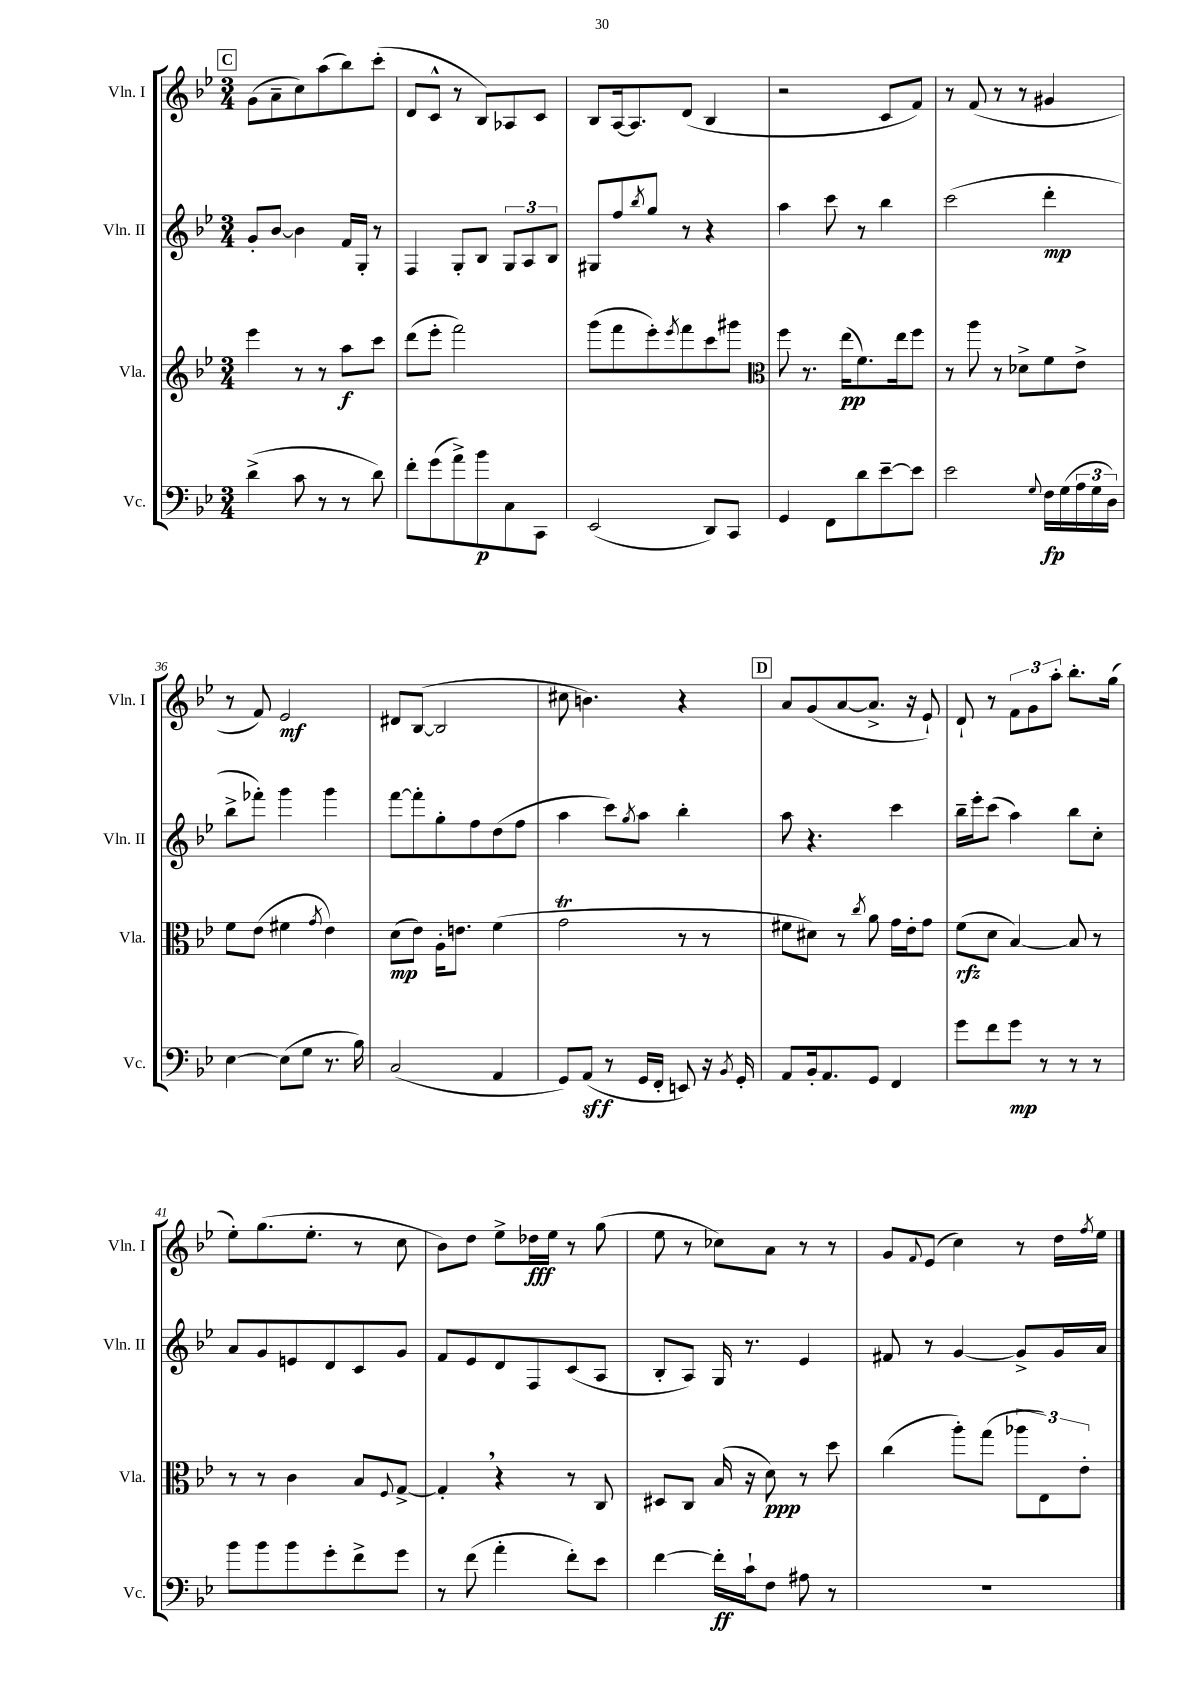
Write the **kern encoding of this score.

**kern	**kern	**kern	**kern
*staff4	*staff3	*staff2	*staff1
*clefF4	*clefG2	*clefG2	*clefG2
*k[b-e-]	*k[b-e-]	*k[b-e-]	*k[b-e-]
*M3/4	*M3/4	*M3/4	*M3/4
(4d^	4eee-	8g'	(8g
.	.	[8b-	8a~
8c	8r	4b-]	8cc)
8r	8r	.	(8aa
8r	8aa	16f	8bb-)
.	.	16G'	.
8d)	8ccc	8r	(8ccc'
=	=	=	=
8f'	(8ddd	4F	8d
(8g	8eee-'	.	8c^^
8a^)	2fff)	8G'	8r
8b-	.	8B-	8B-)
8C	.	12G	8A-
.	.	12A	.
8CC	.	.	8c
.	.	12B-	.
=	=	=	=
(2EE-	(8ggg	8G#	8B-
.	8fff	8ff	[16A
.	.	.	8.A]
.	.	8qbb-	.
.	8eee-')	8gg	.
.	8qeee-	.	.
.	8fff	8r	(8d
8DD)	8ccc	4r	4B-
8CC	8ggg#	.	.
=	=	=	=
*	*clefC3	*	*
4GG	8ff	4aa	2r
.	8.r	.	.
8FF	.	8ccc	.
.	(16ee-	.	.
8d	8.f)	8r	.
[8e-~	.	4bb-	8c
.	16ee-	.	.
8e-]	8ff	.	8f)
=	=	=	=
2e-	8r	(2ccc	8r
.	8aa	.	(8f
.	8r	.	8r
.	8d-^	.	8r
8qqG	.	.	.
16F	8f	4ddd'	4g#
(16G	.	.	.
24A	8e-^	.	.
24G	.	.	.
24D)	.	.	.
=	=	=	=
[4E-	8f	8bb-^	8r
.	(8e-	8fff-')	8f)
(8E-]	4f#	4ggg	2e-
8G	.	.	.
.	8qg	.	.
8.r	4e-)	4ggg	.
16B-)	.	.	.
=	=	=	=
(2C	(8d	[8fff	8d#
.	8e-)	8fff']	([8B-
.	16A'	8gg'	2B-]
.	8.e	.	.
.	.	8ff	.
4AA	(4f	(8dd	.
.	.	8ff	.
=	=	=	=
8GG)	2g	4aa	8cc#
(8AA	.	.	4.b)
8r	.	8ccc)	.
.	.	8qgg	.
16GG	.	8aa	.
16FF'	.	.	.
8EE)	8r	4bb-'	4r
16r	8r	.	.
8qBB-	.	.	.
16GG'	.	.	.
=	=	=	=
8AA	8f#	8aa	8a
16BB-'	8d#)	4.r	(8g
8.AA	.	.	.
.	8r	.	[8a
.	8qcc	.	.
8GG	8a	.	8.a^]
4FF	16g	4ccc	.
.	16e-'	.	16r
.	8g	.	8e-`)
=	=	=	=
8g	(8f	16bb-~	8d`
.	.	16eee-'	.
8f	8d	(8ccc	8r
8g	[4B-)	4aa)	12f
.	.	.	12g
8r	.	.	.
.	.	.	12aa'
8r	8B-]	8bb-	8.bb-'
8r	8r	8cc'	.
.	.	.	(16gg
=	=	=	=
8b-	8r	8a	8ee-')
8b-	8r	8g	(8.gg
8b-	4c	8e	.
.	.	.	8.ee-'
8g'	.	8d	.
8f^	8B-	8c	8r
.	8qqF	.	.
8g	[8G^	8g	8cc
=	=	=	=
8r	4G']	8f	8b-)
(8f	.	8e-	8dd
4a'	4r	8d	8ee-^
.	.	8F	16dd-
.	.	.	16ee-
8f')	8r	(8c	8r
8e-	8C	8A	(8gg
=	=	=	=
[4f	8D#	8B-'	8ee-
.	8C	8A)	8r
16f']	(16B-	16G	8cc-)
16c`	16r	8.r	.
8F	8d)	.	8a
8A#	8r	4e-	8r
8r	8dd	.	8r
=	=	=	=
2.r	(4cc	8f#	8g
.	.	.	8qqf
.	.	8r	(8e-
.	8aa')	[4g	4cc)
.	(8gg	.	.
.	12aa-	8g^]	8r
.	12E-)	.	.
.	.	16g	16dd
.	12e-'	.	.
.	.	.	8qff
.	.	16a	16ee-
==	==	==	==
*-	*-	*-	*-
